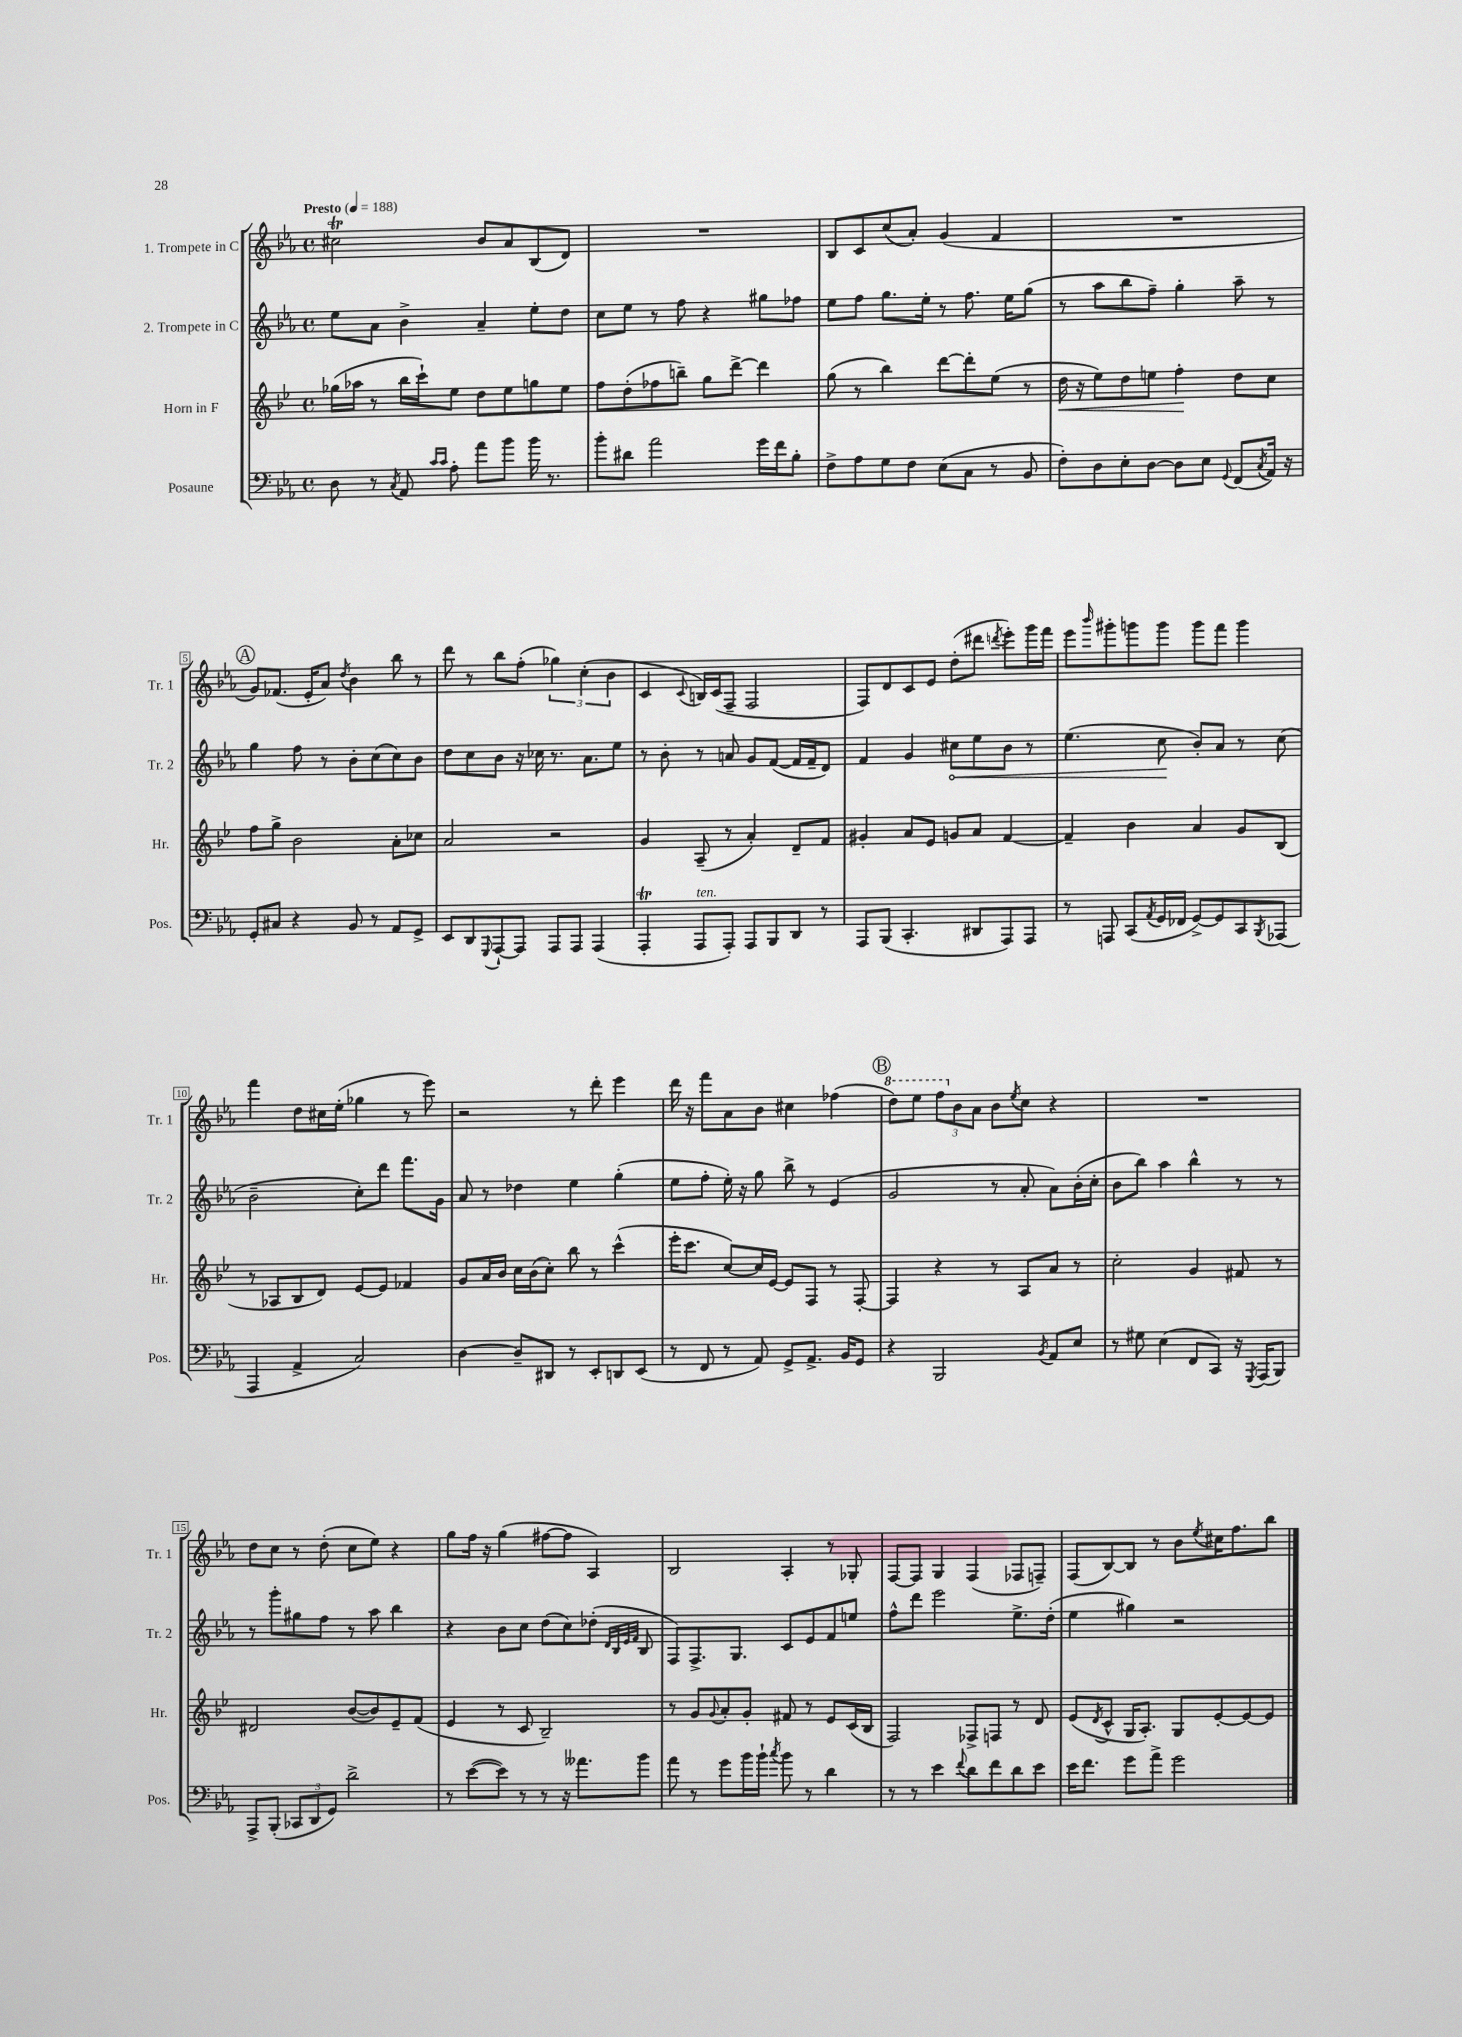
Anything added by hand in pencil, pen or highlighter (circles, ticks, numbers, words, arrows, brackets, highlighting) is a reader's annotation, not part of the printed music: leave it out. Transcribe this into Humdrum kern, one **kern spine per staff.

**kern	**kern	**kern	**kern
*staff4	*staff3	*staff2	*staff1
*clefF4	*clefG2	*clefG2	*clefG2
*k[b-e-a-]	*k[b-e-]	*k[b-e-a-]	*k[b-e-a-]
*M4/4	*M4/4	*M4/4	*M4/4
*met(c)	*met(c)	*met(c)	*met(c)
*MM188	*MM188	*MM188	*MM188
8D	(16gg-	8ee-	2cc#
.	16aa-	.	.
8r	8r	8a-	.
8qC	.	.	.
8AA-	16bb-	4b-^	.
.	16ccc`)	.	.
16qqc	.	.	.
16qqc	.	.	.
8A-'	8ee-	.	.
8a-	8dd	4a-~	8b-
8b-	8ee-	.	8a-
16b-	8gg	8ee-'	(8B-
8.r	.	.	.
.	8ee-	8dd	8d)
=	=	=	=
8b-'	8ff	8cc	1r
8d#	(8dd'	8ee-	.
2a-	8ff-	8r	.
.	8bb~)	8ff	.
.	8gg	4r	.
.	[8ddd^	.	.
16g	4ddd]	8gg#	.
16f	.	.	.
8B-'	.	8ff-	.
=	=	=	=
8F^	(8gg	8ee-	8B-
8A-	8r	8ff	8c
8G	4bb-)	8.gg	(8cc
8F	.	.	8a-')
.	.	16ee-'	.
(8E-	[8ddd	8r	(4g
8C	8ddd']	8.ff	.
8r	(8ee-	.	4f
.	.	16ee-	.
8BB-	8r	(8gg	.
=	=	=	=
8F')	16dd	8r	1r
.	16r	.	.
8D	8ee-)	8aa-	.
8E-'	8dd	8bb-	.
[8D	8ee	8ff~)	.
8D]	4ff'	4gg'	.
8E-	.	.	.
8qqGG	.	.	.
(8FF	8dd	8aa-~	.
8qC	.	.	.
16AA-)	8cc	8r	.
16r	.	.	.
=	=	=	=
8GG'	8ff	4gg	8g)
8C#	8gg^	.	(8.f-
4r	2b-	8ff	.
.	.	.	16e-'
.	.	8r	8a-)
.	.	.	8qdd
8BB-	.	8b-'	4b-
8r	.	(8cc	.
8AA-	8a'	8cc)	8bb-
8GG^	8cc-	8b-	8r
=	=	=	=
8EE-	2a	8dd	8ddd
8DD	.	8cc	8r
8qqGGG	.	.	.
[8AAA-`	.	8b-	8bb-
8AAA-]	.	16r	(8ff'
.	.	16cc-	.
8AAA-	2r	8.r	6gg-)
8AAA-	.	.	.
.	.	.	(6cc'
.	.	8.a-	.
(4AAA-	.	.	.
.	.	.	6b-
.	.	8ee-	.
=	=	=	=
4AAA-'	4g	8r	4c
.	.	8b-'	.
.	.	.	8qqc
8AAA-	(8A~	8r	16B)
.	.	.	(16c
8AAA-')	8r	8a	8F~
8AAA-	4a')	8g	2F
8BBB-	.	([8f	.
8DD	8d~	16f]	.
.	.	16f~	.
8r	8f	8d)	.
=	=	=	=
8AAA-	4g#'	4f	8F)
(8BBB-	.	.	8d
4.CC'	8a	4g	8c
.	8e-	.	8e-
.	8g	8cc#	(8dd'
8DD#	8a	8ee-	8ddd#
.	.	.	8qddd
8AAA-)	[4f	8b-	8eee-')
8AAA-	.	8r	16ggg
.	.	.	16fff
=	=	=	=
8r	4f~]	(4.ee-	8eee-
.	.	.	16qqbbb-
8AAA	.	.	8ggg#'
(8CC	4b-	.	8ggg
8qAA-	.	.	.
16GG	.	8cc	8ggg
16FF-	.	.	.
[8GG^)	4a	8b-')	8ggg
8GG]	.	8a-	8fff
8CC	8g	8r	4ggg
8qBBB-	.	.	.
(8AAA-	(8B-	(8cc	.
=	=	=	=
4AAA-	8r	2b-~	4fff
.	8A-	.	.
4AA-^	8B-	.	8dd
.	8d)	.	16cc#
.	.	.	(16ee-'
2C)	[8e-	8cc')	4gg-
.	8e-]	8ddd	.
.	4f-	8.fff	8r
.	.	.	8eee-)
.	.	16g	.
=	=	=	=
[4D	8g	8a-	2r
.	16a	8r	.
.	16b-	.	.
8D~]	16cc	4dd-	.
.	(16b-	.	.
8DD#	8cc')	.	.
8r	8bb-	4ee-	8r
8EE-'	8r	.	8ddd'
8DD	(4ccc^^	(4gg'	4eee-
(8EE-	.	.	.
=	=	=	=
8r	16eee-'	8ee-	16ddd
.	8.ccc	.	16r
8FF	.	8ff'	8fff
8r	[8cc)	16ee-')	8a-
.	.	16r	.
8AA-)	16cc]	8gg	8b-
.	[16e-	.	.
8GG^	8e-]	8bb-^	4cc#
8.AA-^	8F	8r	.
.	8r	(4e-	(4ff-
16BB-	.	.	.
8GG	[8F'	.	.
=	=	=	=
4r	4F]	2g	8ddd)
.	.	.	8eee-
2BBB-	4r	.	12fff
.	.	.	12b-
.	.	.	12a-
.	8r	8r	8b-
.	.	.	8qee-
.	8A	8a-'	8cc
8qBB-	.	.	.
8AA-	8a	8a-)	4r
8E-	8r	(16b-'	.
.	.	16cc'	.
=	=	=	=
8r	2cc'	8b-	1r
8G#	.	8bb-)	.
(4E-	.	4aa-	.
8FF	4g	4bb-^^	.
8CC)	.	.	.
16r	8f#	8r	.
8qGGG	.	.	.
(16AAA-	.	.	.
8BBB-)	8r	8r	.
=	=	=	=
8AAA-^	2d#	8r	8dd
(8BBB-'	.	8ggg'	8cc
12CC-	.	8gg#	8r
12DD	.	.	.
.	.	8ff	(8dd'
12GG)	.	.	.
2d^	([8b-	8r	8cc
.	8b-])	8aa-	8ee-)
.	8e-~	4bb-	4r
.	(8f	.	.
=	=	=	=
8r	4e-	4r	8gg
([8e-	.	.	16ff
.	.	.	16r
8e-])	8r	8b-	(4gg
8r	8c	8cc	.
8r	2B-~)	(8dd	[8ff#
16r	.	8cc)	8ff#]
8.a--	.	.	.
.	.	(8dd-'	4A-)
.	.	32qqd	.
.	.	32qqB-	.
.	.	32qqe-	.
.	.	32qqf	.
8b-	.	8B-	.
=	=	=	=
8a-	8r	8F)	2B-
8r	8g	8.F^	.
.	8qqg	.	.
8g	8a'	.	.
.	.	8.G	.
16b-	8g'	.	.
16b-`	.	.	.
8qcc	.	.	.
8b-	8f#	8c	4A-'
8r	8r	8e-	.
4d	8e-	8f	8r
.	(16c	8ee	8G-'
.	16B-	.	.
=	=	=	=
8r	2F)	8ff^^	[8F
8r	.	8ddd	8F]
4e-	.	2eee-	4G
8qqf	.	.	.
8d	8F-^	.	(4F
8f	8F	.	.
8d	8r	8.ee-^	8F-
8e-	8d	.	8F~)
.	.	(16dd'	.
=	=	=	=
16e-	(8e-	4ee-	(8F
8.f	.	.	.
.	8qd	.	.
.	8c^^	.	[8B-)
8g	16G	4gg#)	8B-]
.	8.A')	.	.
8a-^	.	.	8r
2g	8G	2r	8b-
.	.	.	8qee-
.	[8e-'	.	16cc#
.	.	.	8.ff
.	8e-_	.	.
.	8e-]	.	8bb-
==	==	==	==
*-	*-	*-	*-
